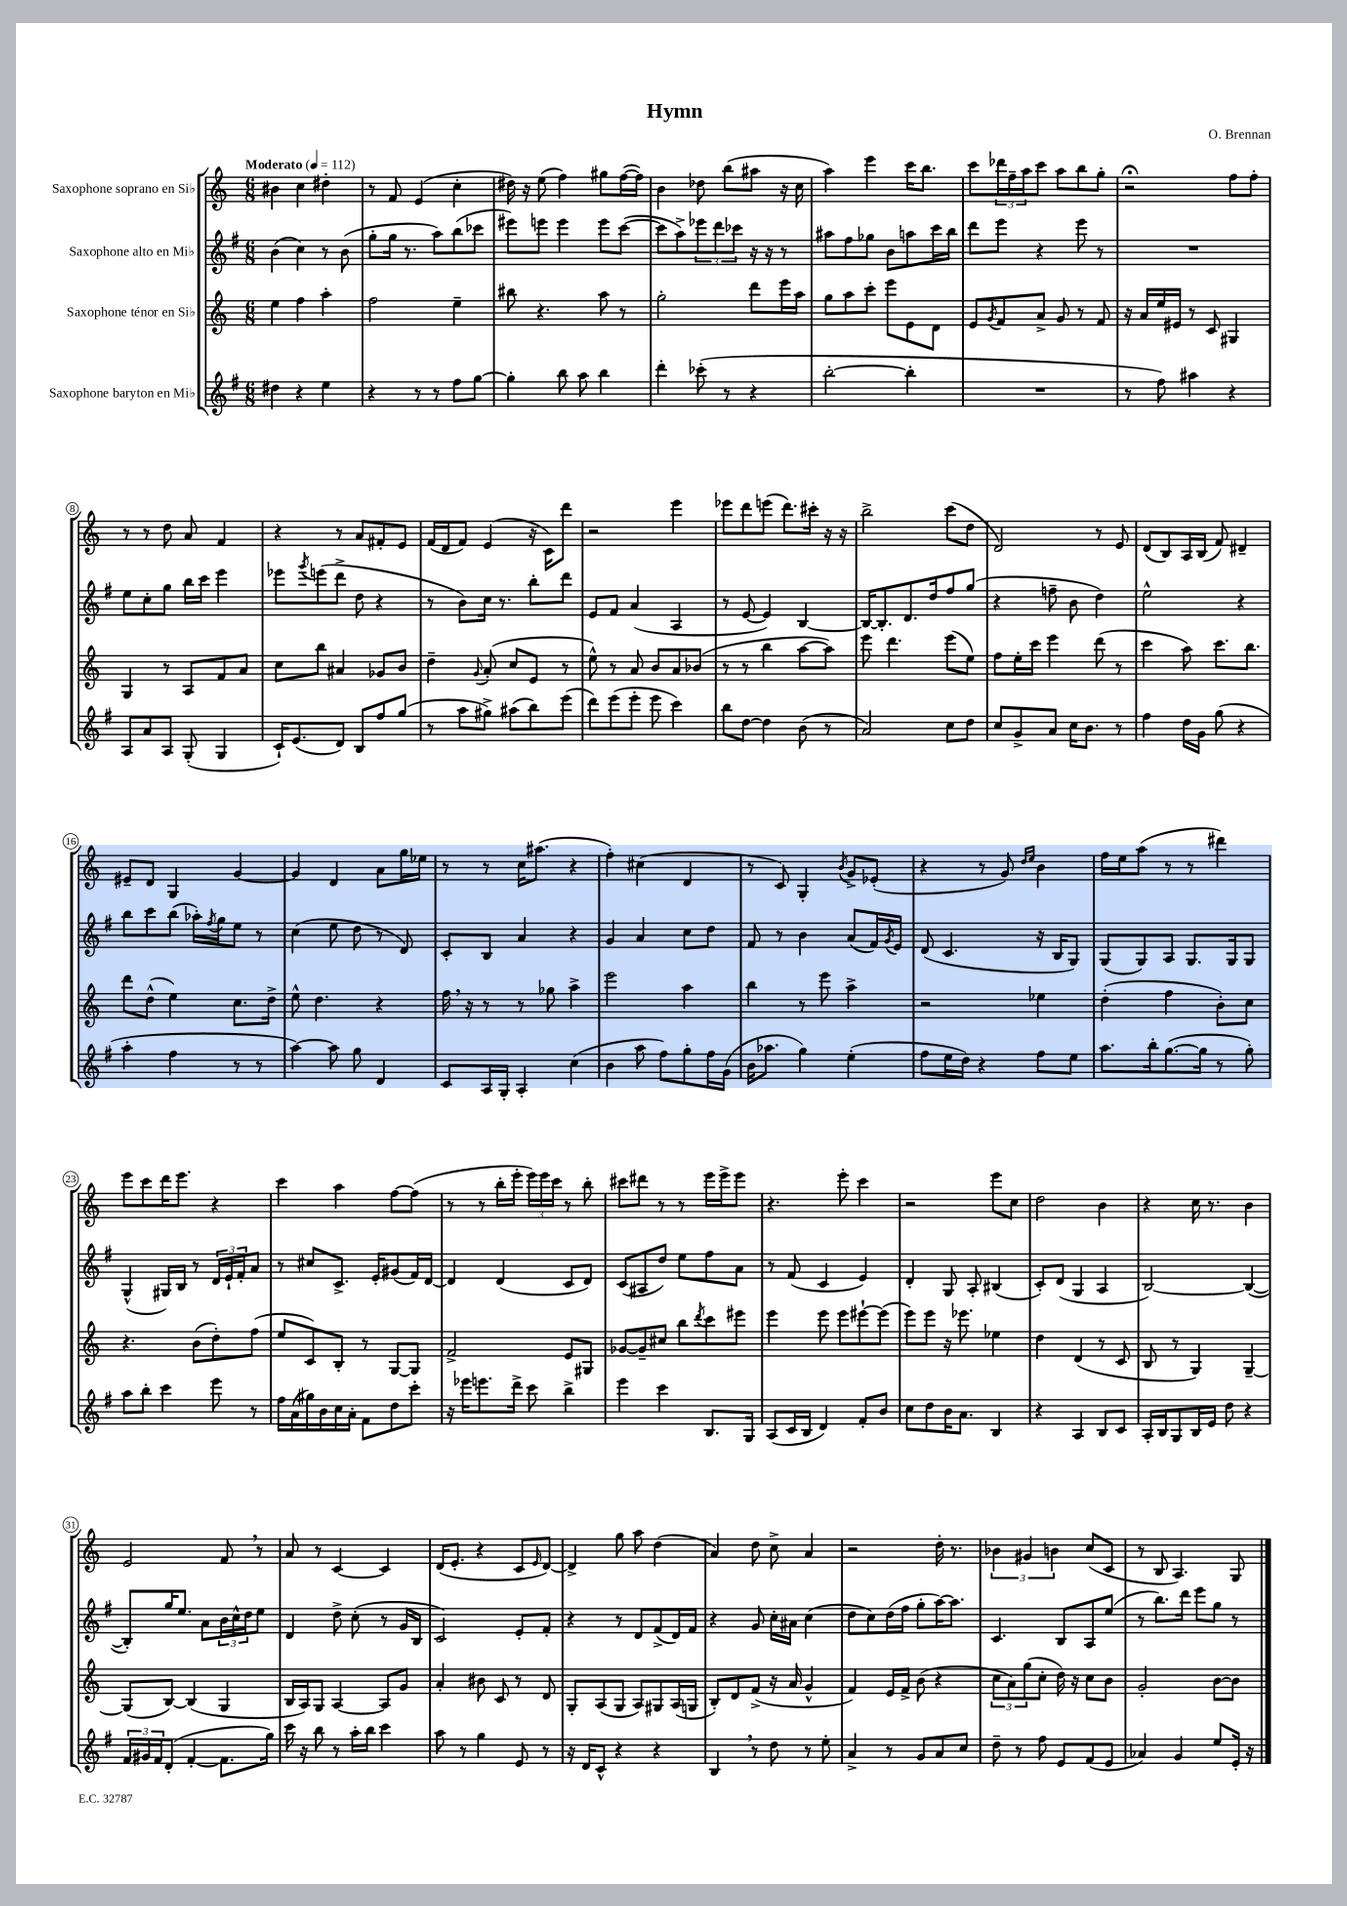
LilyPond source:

\header { title = "Hymn" composer = "O. Brennan" }
<<
\new StaffGroup <<
\new Staff = "s0" \with { instrumentName = "Saxophone soprano en Sib" } {
    \clef treble \key c \major \numericTimeSignature \time 6/8 \tempo "Moderato" 4 = 112
    bis'4 c''4 dis''4-. |
    r8 f'8 e'4( c''4-. |
    dis''16) r16 e''8( f''4) gis''8 f''16~( f''16) |
    b'4 des''8 b''8( ais''8 r16 c''16 |
    a''4) e'''4 c'''16 b''8. |
    c'''8 \tuplet 3/2 { des'''16 f''16-- a''16 } c'''8 a''8 b''8 g''8-. |
    r2\fermata f''8 f''8-. |
    r8 r8 d''8 a'8 f'4 |
    r4 r8 a'8 fis'8-. e'8 |
    f'16( d'16 f'8) e'4( r16 c'16) d'''8 |
    r2 e'''4 |
    ees'''8 d'''8 e'''8( d'''8.) cis'''16-. r16 r16 |
    b''2-> c'''8( d''8 |
    d'2) r8 e'8 |
    d'8( b8) a16 b16( f'8) dis'4-- |
    eis'8-- d'8 g4 g'4~ |
    g'4 d'4 a'8 g''16 ees''16 |
    r8 r8 c''16 ais''8.( r4 |
    f''4-.) cis''4( d'4 |
    r8 c'8) g4-. \acciaccatura { b'8 } g'8-> ees'8-.( |
    r4 r8 g'8) \grace { d''16 e''16 } b'4 |
    f''16 e''16 a''8( r8 r8 dis'''4) |
    e'''8 c'''8 d'''16 e'''8. r4 |
    c'''4 a''4 f''8~ f''8( |
    r8 r8 b''16-. e'''16-. \tuplet 3/2 { e'''16) e'''16 c'''16 } r8 b''8-. |
    cis'''8 dis'''8 r8 r8 e'''16 e'''16-> e'''8 |
    r4. e'''8-. c'''4 |
    r2 e'''8 c''8 |
    d''2 b'4 |
    r4 c''16 r8. b'4 |
    e'2 f'8 \breathe r8 |
    a'8 r8 c'4~ c'4 |
    d'16( e'8.-. r4 c'8 \grace { e'16 } d'8~) |
    d'4-> g''8 a''8 d''4( |
    a'4) d''8 c''8-> a'4 |
    r2 d''16-. r8. |
    \tuplet 3/2 { bes'4 gis'4 b'4 } c''8( c'8 |
    r8 b8 a4.) g8 \bar "|." |
}
\new Staff = "s1" \with { instrumentName = "Saxophone alto en Mib" } {
    \clef treble \key g \major \numericTimeSignature \time 6/8
    b'4( c''4) r8 b'8( |
    g''8-. g''16 r8. a''8) b''8( ces'''8 |
    eis'''8) e'''8 e'''4 e'''8 c'''8~( |
    c'''8 a''8->) \tuplet 3/2 { ees'''8 d'''8 ces'''8 } r16 r16 r8 |
    ais''8 fis''8 ges''8 b'8 a''8 c'''16 b''16 |
    d'''8 e'''8 r4 e'''8 r8 |
    R2. |
    e''8 c''8-. g''8 b''16 c'''16 e'''4 |
    ees'''8 \acciaccatura { g'''8 } e'''8( d'''8-> d''8 r4 |
    r8 b'8) c''16 r8. b''8-. d'''8 |
    e'8 fis'8 a'4( a4 |
    r8 e'8~ e'4) b4~ |
    b16~ b8.-. d'8. d''16 fis''8 g''8( |
    r4 f''8-- b'8 d''4) |
    e''2-^ r4 |
    b''8 c'''8 b''8( aes''16-.) \acciaccatura { fis''8 } g''16 e''8 r8 |
    c''4( e''8 d''8 r8 d'8) |
    c'8-. b8 a'4 r4 |
    g'4 a'4 c''8 d''8 |
    fis'8 r8 b'4 a'8( fis'16) \acciaccatura { g'8 } e'16 |
    d'8( c'4. r16 b16 g8) |
    g8( g8) a8 g8. g16 g8 |
    g4-^( gis16) b16 r8 \tuplet 3/2 { d'16 e'16-! fis'16-. } a'8 |
    r8 cis''8 c'8.-> e'16-. gis'8( fis'16) d'16~ |
    d'4 d'4( c'8 d'8) |
    c'8( ais8 d''8) e''8 fis''8 a'8 |
    r8 fis'8( c'4 e'4) |
    d'4-. g8 a8-. bis4( |
    c'8-.) d'8( g4 a4 |
    b2~) b4~( |
    b8-.) g''16 e''8. a'8 \tuplet 3/2 { b'16 c''16-^ d''16 } e''8 |
    d'4 d''8-> c''8-.( r8 g'16 b16 |
    c'2) e'8-. fis'8-. |
    r4 r8 d'8 fis'8->( d'16) fis'16 |
    r4 g'8 c''16-. ais'16 c''4( |
    d''8 c''8) d''16( fis''16 g''8-. a''16~) a''8. |
    c'4. b8 a8 e''8( |
    r8 b''8.) d'''16 e'''8 g''8 r8 \bar "|." |
}
\new Staff = "s2" \with { instrumentName = "Saxophone ténor en Sib" } {
    \clef treble \key c \major \numericTimeSignature \time 6/8
    e''4 f''4 a''4-. |
    f''2 e''4-- |
    bis''8 r4. a''8 r8 |
    g''2-. d'''8 e'''16 a''16 |
    g''8 a''8 c'''8-. e'''8 e'8 d'8 |
    e'8 \acciaccatura { g'8 } f'8 a'8-> g'8 r8 f'8 |
    r16 a'16 e''16 eis'16 r8 c'8 gis4 |
    g4 r8 a8 f'8 a'8 |
    c''8 b''8 ais'4 ges'8 b'8 |
    d''4-- \appoggiatura { g'8 } a'8-.( c''8 e'8 r8 |
    e''8-^) r8 a'8 b'8 a'8 bes'8( |
    r8 r8 b''4 a''8~ a''8) |
    e'''8 d'''4. e'''8( e''8) |
    f''8 e''16-. c'''16 e'''4 d'''8( r8 |
    c'''4 a''8) c'''8. b''8. |
    d'''8 d''8-^( e''4) c''8. d''16-> |
    e''8-^ d''4. r4 |
    f''16 \breathe r16 r8 r8 ges''8 a''4-> |
    e'''2 a''4 |
    b''4 r8 e'''8 a''4-> |
    r2 ees''4 |
    d''4-.( f''4 b'8-.) c''8 |
    r4. b'8( d''8-.) f''8( |
    e''8 c'8) b8-. r8 g8~ g8 |
    f'2-> e'8 gis8 |
    ges'8~ ges'8-- cis''8 b''8 \acciaccatura { d'''8 } c'''8 eis'''8 |
    e'''4 e'''8 e'''8 eis'''8~-! eis'''8( |
    e'''8) e'''8 r16 ees'''8. ees''4 |
    d''4 d'4( r8 c'8 |
    b8 r8 g4) g4~-- |
    g8( b8~) b4( g4 |
    b16 a16) g8 a4~ a8 g'8 |
    a'4-. bis'8 c'8 r8 d'8 |
    g8-. a8( g8 a8) gis8 a16( g16 |
    b8-.) d'8 f'8->( r16 a'16 g'4-^ |
    f'4) e'16 f'16-> b'8( r4 |
    \tuplet 3/2 { c''8 a'8) g''8( } c''8-. d''16) r16 c''8 b'8 |
    g'2-. b'8~ b'8 \bar "|." |
}
\new Staff = "s3" \with { instrumentName = "Saxophone baryton en Mib" } {
    \clef treble \key g \major \numericTimeSignature \time 6/8
    dis''4 r4 e''4 |
    r4 r8 r8 fis''8 g''8~ |
    g''4-. b''8 a''8 b''4 |
    d'''4-. ces'''8-.( r8 r4 |
    b''2~-. b''4-. |
    R2. |
    r8 fis''8) ais''4 r4 |
    a8 a'8 a8 g8-.( g4 |
    c'16-!) e'8.( d'8) b8 fis''8 g''8( |
    r8 a''8 gis''8->) ais''8( b''8) e'''8( |
    d'''8) e'''8( e'''8-. e'''8 c'''4) |
    b''8 d''8~ d''4 b'8( r8 |
    a'2) c''8 d''8 |
    c''8 g'8-> a'8 c''16 b'8. r8 |
    fis''4 d''16 g'16 g''8( r4 |
    a''4-. fis''4 r8 r8 |
    a''4~) a''8 g''8 d'4 |
    c'8 a16 g16-. a4-. c''4( |
    b'4 a''8 fis''8) g''8-. fis''16 g'16( |
    b'16 aes''8. g''4) e''4-.( |
    fis''8 e''16 d''16) r4 fis''8 e''8 |
    a''8. b''16-. g''8.~( g''16 r8 g''8-.) |
    a''8 b''8-. c'''4 e'''8 r8 |
    fis''16 a'16( gis''16) b'16 c''16 a'16-. fis'8 d''8 c'''8-. |
    r16 ees'''16 e'''8. d'''16-> c'''8 b''4-> |
    e'''4 c'''4 b8. g16 |
    a8( c'16 b16 d'4) fis'8-. b'8 |
    c''8 d''8 b'16 a'8. b4 |
    r4 a4 b8 c'8 |
    a16-. b16 g8 b16 e'16 d''8 r4 |
    \tuplet 3/2 { fis'16 gis'16 fis'16 } d'8-.( fis'4~-. fis'8. g''16) |
    c'''16 r16 b''8 r8 a''16-. b''16 c'''4 |
    a''8 r8 g''4 e'8 r8 |
    r16 d'16 c'8-^ r4 r4 |
    b4 \breathe r8 d''8 r8 e''8-. |
    a'4-> r8 g'8 a'8 c''8 |
    d''8-- r8 fis''8 e'8 fis'8( e'8 |
    aes'4) g'4 e''8 e'16-. r16 \bar "|." |
}
>>
>>
\layout { \context { \Score \override BarNumber.stencil = #(make-stencil-circler 0.1 0.3 ly:text-interface::print) } }
